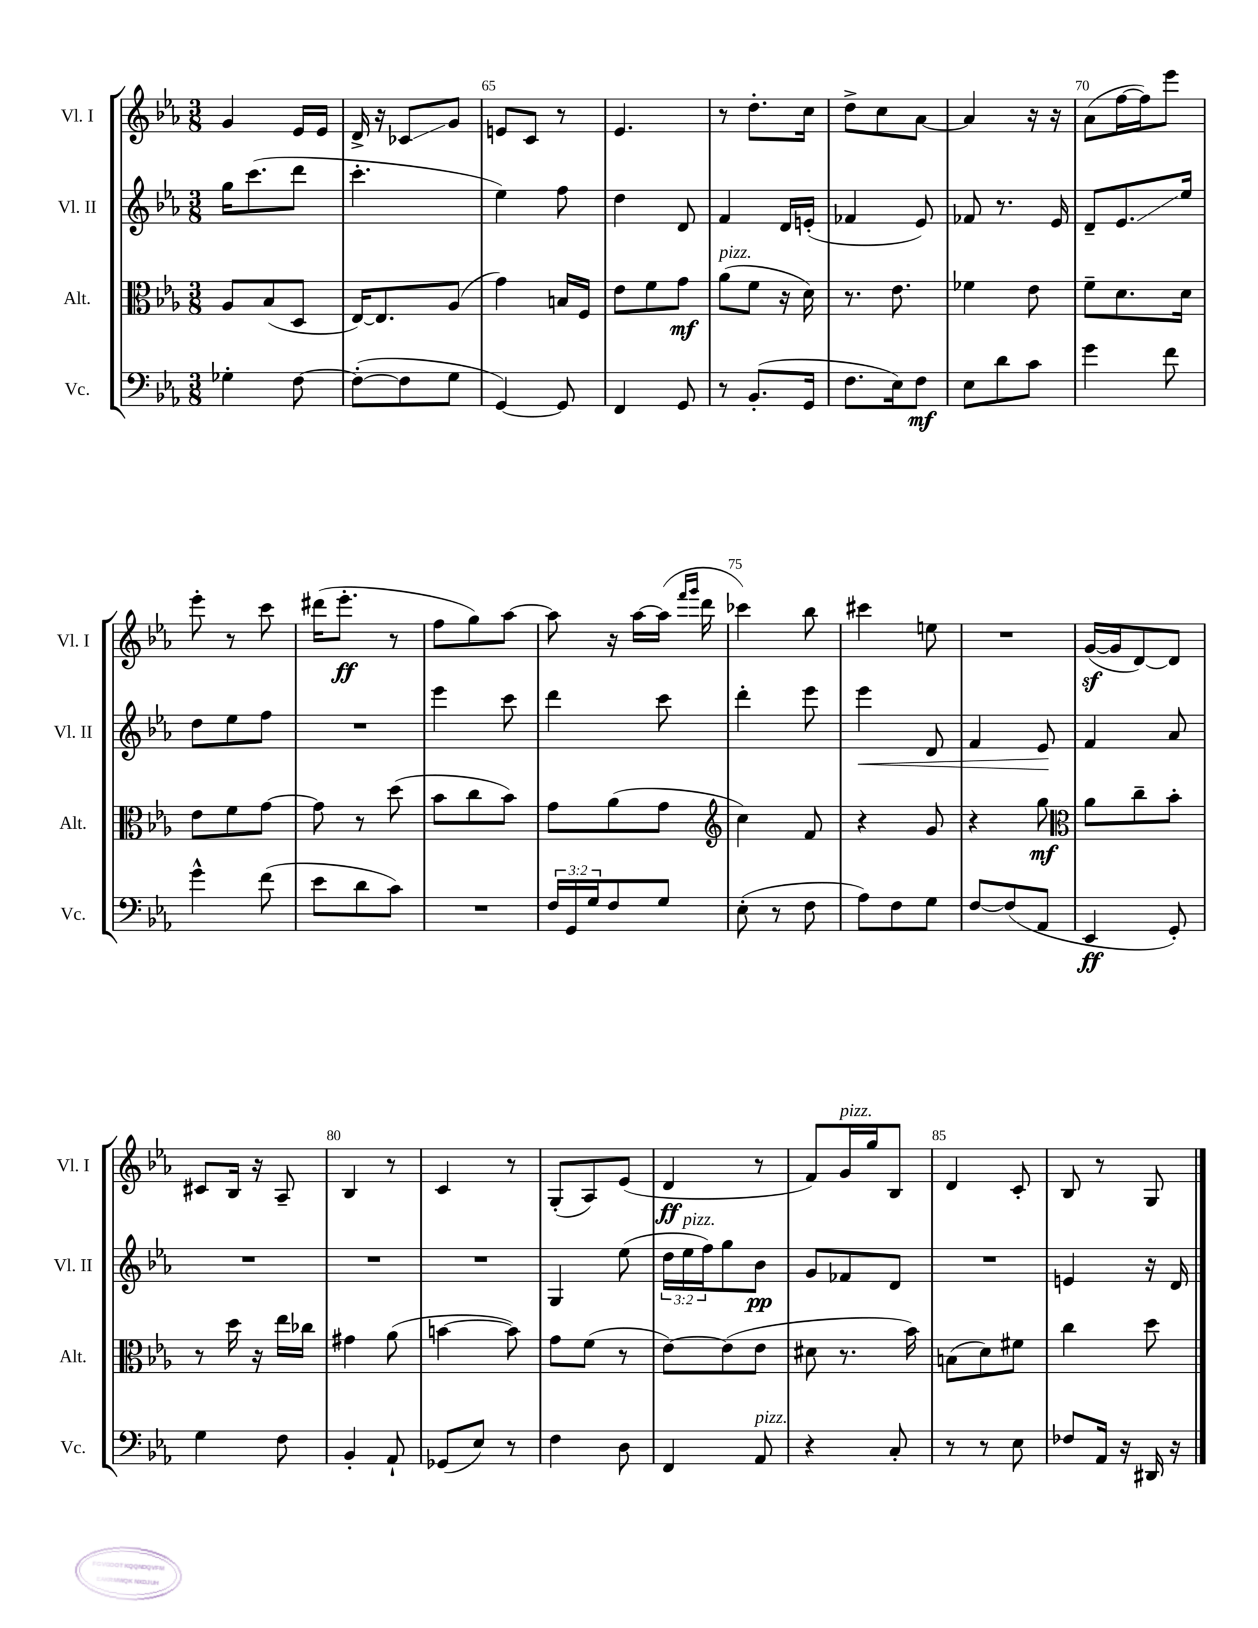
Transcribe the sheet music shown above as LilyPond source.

<<
\new StaffGroup <<
\new Staff = "s0" \with { instrumentName = "Vl. I" shortInstrumentName = "Vl. I" } {
    \clef treble \key ees \major \numericTimeSignature \time 3/8
    g'4 ees'16 ees'16 |
    d'16-> r16 ces'8\glissando g'8 |
    e'8 c'8 r8 |
    ees'4. |
    r8 d''8.-. c''16 |
    d''8-> c''8 aes'8~ |
    aes'4 r16 r16 |
    aes'8( f''16~ f''16) ees'''8 |
    ees'''8-. r8 c'''8 |
    dis'''16( ees'''8.-.\ff r8 |
    f''8 g''8) aes''8~ |
    aes''8 r16 aes''16~ aes''16( \grace { f'''16 g'''16 } d'''16 |
    ces'''4) bes''8 |
    cis'''4 e''8 |
    R4. |
    g'16~\sf( g'16 d'8~) d'8 |
    cis'8 bes16 r16 aes8-- |
    bes4 r8 |
    c'4 r8 |
    g8-.( aes8) ees'8( |
    d'4\ff r8 |
    f'8) g'16^\markup { \italic "pizz." } g''16 bes8 |
    d'4 c'8-. |
    bes8 r8 g8 \bar "|." |
}
\new Staff = "s1" \with { instrumentName = "Vl. II" shortInstrumentName = "Vl. II" } {
    \clef treble \key ees \major \numericTimeSignature \time 3/8 \override Staff.TupletNumber.text = #tuplet-number::calc-fraction-text
    g''16 c'''8.( d'''8 |
    c'''4.-. |
    ees''4) f''8 |
    d''4 d'8 |
    f'4 d'16 e'16-.( |
    fes'4 ees'8) |
    fes'8 r8. ees'16 |
    d'8-- ees'8.\glissando ees''16 |
    d''8 ees''8 f''8 |
    R4. |
    ees'''4 c'''8 |
    d'''4 c'''8 |
    d'''4-. ees'''8 |
    ees'''4\< d'8 |
    f'4 ees'8\! |
    f'4 aes'8 |
    R4. |
    R4. |
    R4. |
    g4 ees''8( |
    \tuplet 3/2 { d''16 ees''16^\markup { \italic "pizz." } f''16) } g''8 bes'8\pp |
    g'8 fes'8 d'8 |
    R4. |
    e'4 r16 d'16 \bar "|." |
}
\new Staff = "s2" \with { instrumentName = "Alt." shortInstrumentName = "Alt." } {
    \clef alto \key ees \major \numericTimeSignature \time 3/8
    aes8 bes8( d8 |
    ees16~) ees8. aes8( |
    g'4) b16 f16 |
    ees'8 f'8 g'8\mf |
    aes'8^\markup { \italic "pizz." }( f'8 r16 d'16) |
    r8. ees'8. |
    fes'4 ees'8 |
    f'8-- d'8. d'16 |
    ees'8 f'8 g'8~ |
    g'8 r8 d''8( |
    bes'8 c''8 bes'8) |
    g'8 aes'8( g'8 |
    \clef treble c''4) f'8 |
    r4 g'8 |
    r4 g''8\mf |
    \clef alto aes'8 c''8-- bes'8-. |
    r8 d''16 r16 ees''16 ces''16 |
    gis'4 aes'8( |
    b'4~ b'8) |
    g'8 f'8( r8 |
    ees'8~) ees'8( ees'8 |
    dis'8 r8. bes'16) |
    b8( d'8) fis'8 |
    c''4 d''8 \bar "|." |
}
\new Staff = "s3" \with { instrumentName = "Vc." shortInstrumentName = "Vc." } {
    \clef bass \key ees \major \numericTimeSignature \time 3/8 \override Staff.TupletNumber.text = #tuplet-number::calc-fraction-text
    ges4-. f8~ |
    f8~-.( f8 g8 |
    g,4~) g,8 |
    f,4 g,8 |
    r8 bes,8.-.( g,16 |
    f8. ees16) f8\mf |
    ees8 d'8 c'8 |
    g'4 f'8 |
    g'4-^ f'8( |
    ees'8 d'8 c'8) |
    R4. |
    \tuplet 3/2 { f16 g,16 g16 } f8 g8 |
    ees8-.( r8 f8 |
    aes8) f8 g8 |
    f8~ f8( aes,8 |
    ees,4\ff g,8-.) |
    g4 f8 |
    bes,4-. aes,8-! |
    ges,8( ees8) r8 |
    f4 d8 |
    f,4 aes,8^\markup { \italic "pizz." } |
    r4 c8-. |
    r8 r8 ees8 |
    fes8 aes,16 r16 dis,16 r16 \bar "|." |
}
>>
>>
\layout { \context { \Score currentBarNumber = #63 \override BarNumber.break-visibility = ##(#f #t #t) barNumberVisibility = #(every-nth-bar-number-visible 5) } }
